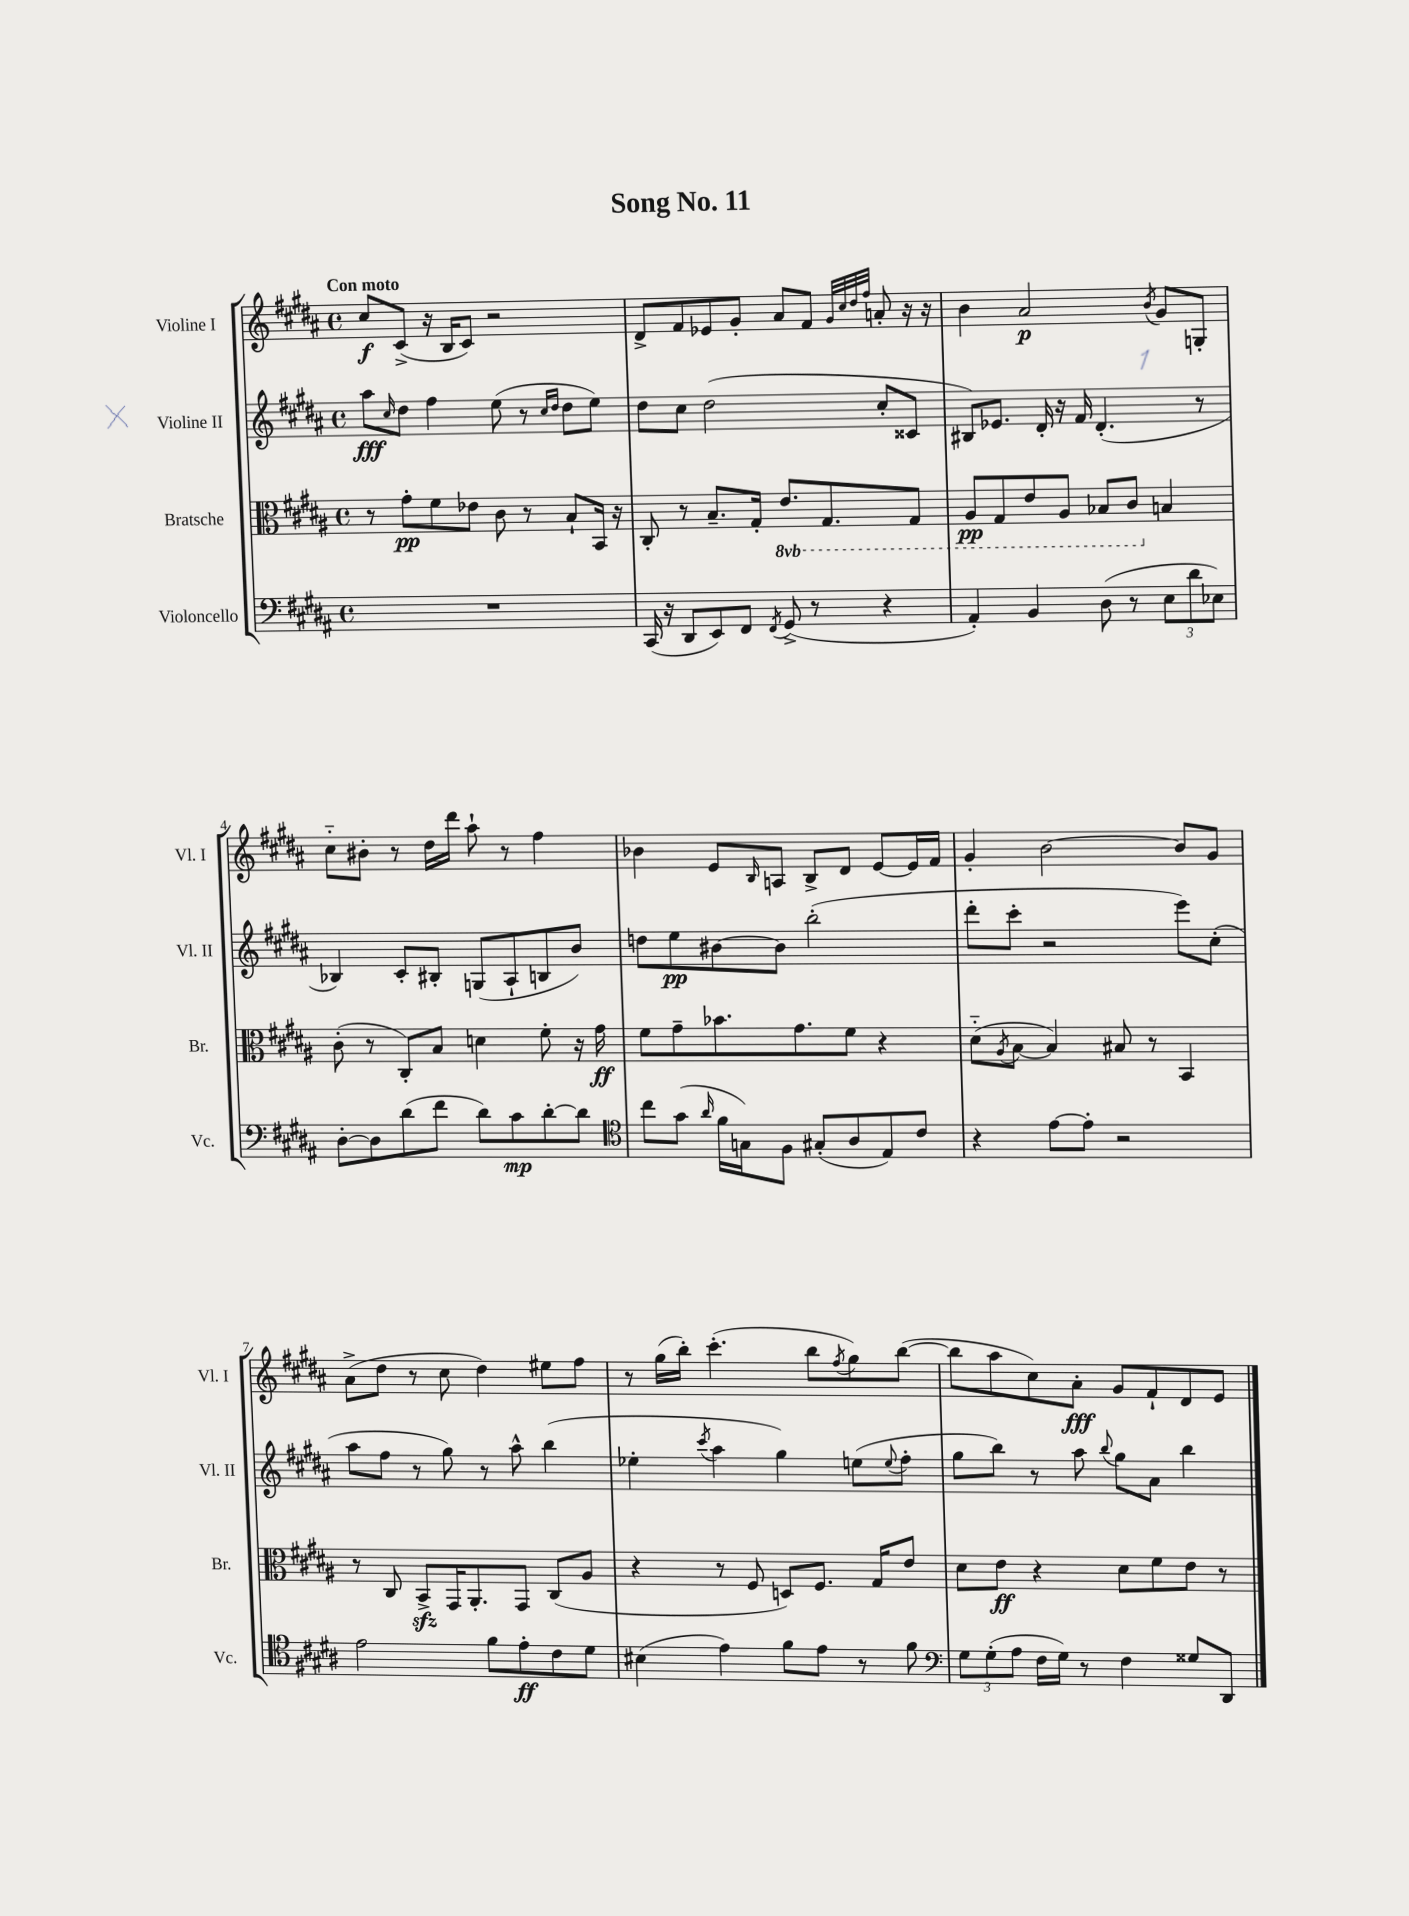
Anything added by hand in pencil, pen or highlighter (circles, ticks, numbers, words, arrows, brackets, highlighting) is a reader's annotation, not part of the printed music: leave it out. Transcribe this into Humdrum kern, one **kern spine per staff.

**kern	**dynam	**kern	**dynam	**kern	**dynam	**kern	**dynam
*part4	*part4	*part3	*part3	*part2	*part2	*part1	*part1
*staff4	*staff4	*staff3	*staff3	*staff2	*staff2	*staff1	*staff1
*I"Violoncello	*	*I"Bratsche	*	*I"Violine II	*	*I"Violine I	*
*I'Vc.	*	*I'Br.	*	*I'Vl. II	*	*I'Vl. I	*
*clefF4	*	*clefC3	*	*clefG2	*	*clefG2	*
*k[f#c#g#d#a#]	*	*k[f#c#g#d#a#]	*	*k[f#c#g#d#a#]	*	*k[f#c#g#d#a#]	*
*M4/4	*	*M4/4	*	*M4/4	*	*M4/4	*
*met(c)	*	*met(c)	*	*met(c)	*	*met(c)	*
=1	=1	=1	=1	=1	=1	=1	=1
!	!	!	!	!	!	!LO:TX:a:B:t=Con moto	!
1r	.	8r	.	8aa#\L	fff	8cc#/L	f
.	.	.	.	16qqcc#/	.	.	.
.	.	8g#'\L	pp	8dd#\J	.	(8c#^/J	.
.	.	8f#\	.	4ff#\	.	16r	.
.	.	.	.	.	.	16B/KL	.
.	.	8e-X\J	.	.	.	8c#/J)	.
.	.	8c#\	.	(8ee\	.	2r	.
.	.	8r	.	8r	.	.	.
.	.	.	.	16qqcc#/LL	.	.	.
.	.	.	.	16qqdd#/JJ	.	.	.
.	.	8B`/L	.	8dd#\L	.	.	.
.	.	16BB/Jk	.	8ee\J)	.	.	.
.	.	16r	.	.	.	.	.
=2	=2	=2	=2	=2	=2	=2	=2
(16CC#/	.	8C#'/	.	8dd#\L	.	8d#^/L	.
16r	.	.	.	.	.	.	.
8DD#/L	.	8r	.	8cc#\J	.	8f#/	.
8EE/)	.	8.B~/L	.	(2dd#\	.	8e-X/	.
8FF#/J	.	.	.	.	.	8g#'/J	.
.	.	16G#'/Jk	.	.	.	.	.
8qFF#/	.	.	.	.	.	.	.
*	*	*8ba	*	*	*	*	*
(8GG#^/	.	8.E/L	.	.	.	8a#/L	.
8r	.	.	.	.	.	8f#/J	.
.	.	8.GG#/	.	.	.	.	.
.	.	.	.	.	.	32qqg#/LLL	.
.	.	.	.	.	.	32qqcc#/	.
.	.	.	.	.	.	32qqdd#/	.
.	.	.	.	.	.	32qqff#/JJJ	.
4r	.	.	.	8cc#'/L	.	8an'/	.
.	.	8GG#/J	.	8c##X/J	.	16r	.
.	.	.	.	.	.	16r	.
=3	=3	=3	=3	=3	=3	=3	=3
4AA#'/)	.	8AA#/L	pp	8B#X/L)	.	4b\	.
.	.	8GG#/	.	8.e-X/J	.	.	.
4BB/	.	8E/	.	.	.	2a#/	p
.	.	.	.	16d#'/	.	.	.
.	.	8AA#/J	.	16r	.	.	.
.	.	.	.	16f#/	.	.	.
(8D#\	.	8BB-X/L	.	(4.d#'/	.	.	.
8r	.	8C#/J	.	.	.	.	.
.	.	.	.	.	.	8qb/	.
*	*	*X8ba	*	*	*	*	*
12E\L	.	4Bn/	.	.	.	8g#/L	.
12d#\	.	.	.	.	.	.	.
.	.	.	.	8r	.	8Gn'/J	.
12E-X\J)	.	.	.	.	.	.	.
!!LO:LB:g=z
=4	=4	=4	=4	=4	=4	=4	=4
[8D#'\L	.	(8c#'\	.	4B-X/)	.	8cc#\L	.
8D#\]	.	8r	.	.	.	8b#X'\J	.
(8d#\	.	8C#'/L)	.	8c#'/L	.	8r	.
8f#\J	.	8B/J	.	8B#X'/J	.	16dd#\LL	.
.	.	.	.	.	.	16ddd#\JJ	.
8d#\L)	.	4dn\	.	(8Gn/L	.	8aa#`\	.
8c#\	mp	.	.	8A#`/	.	8r	.
[8d#'\	.	8f#'\	.	8Bn/	.	4ff#\	.
8d#\J]	.	16r	.	8b/J)	.	.	.
.	.	16g#\	ff	.	.	.	.
=5	=5	=5	=5	=5	=5	=5	=5
*clefC4	*	*	*	*	*	*	*
8cc#\L	.	8f#\L	.	8ddn\L	.	4b-X\	.
(8g#\J	.	8g#~\	.	8ee\	pp	.	.
16qqa#/	.	.	.	.	.	.	.
16f#\LL	.	8.b-X\	.	[8b#X\	.	8e/L	.
16Gn\J)	.	.	.	.	.	.	.
.	.	.	.	.	.	16qqB/	.
8F#\J	.	.	.	8b#\J]	.	8An/J	.
.	.	8.g#\	.	.	.	.	.
(8G#X'/L	.	.	.	(2bb'\	.	8B^/L	.
8A#/	.	8f#\J	.	.	.	8d#/J	.
8E/)	.	4r	.	.	.	[8e/L	.
8c#/J	.	.	.	.	.	16e/L]	.
.	.	.	.	.	.	16f#/JJ	.
=6	=6	=6	=6	=6	=6	=6	=6
4r	.	(8d#\L	.	8ddd#'\L	.	4g#'/	.
.	.	8qA#/	.	.	.	.	.
.	.	[8B\J	.	8ccc#'\J	.	.	.
[8e\L	.	4B/])	.	2r	.	[2b\	.
8e'\J]	.	.	.	.	.	.	.
2r	.	8B#X/	.	.	.	.	.
.	.	8r	.	.	.	.	.
.	.	4BB/	.	8eee\L)	.	8b/L]	.
.	.	.	.	(8cc#'\J	.	8g#/J	.
!!LO:LB:g=z
=7	=7	=7	=7	=7	=7	=7	=7
2e\	.	8r	.	8aa#\L	.	(8a#^\L	.
.	.	8C#/	.	8ff#\J	.	8dd#\J	.
.	.	8BBzz^/L	.	8r	.	8r	.
.	.	16GG#/K	.	8gg#\)	.	8cc#\	.
.	.	8.AA#'/	.	.	.	.	.
8f#\L	.	.	.	8r	.	4dd#\)	.
8e'\	ff	8GG#/J	.	8aa#^^\	.	.	.
8c#\	.	(8C#/L	.	(4bb\	.	8ee#X\L	.
8d#\J	.	8A#/J	.	.	.	8ff#\J	.
=8	=8	=8	=8	=8	=8	=8	=8
(4B#X\	.	4r	.	4ee-X'\	.	8r	.
.	.	.	.	.	.	(16gg#\LL	.
.	.	.	.	.	.	16bb'\JJ)	.
.	.	.	.	8qccc#/	.	.	.
4e\)	.	8r	.	4aa#\	.	(4.ccc#'\	.
.	.	8F#/	.	.	.	.	.
8f#\L	.	8Dn/L)	.	4gg#\)	.	.	.
8e\J	.	8.F#/J	.	.	.	8bb\L	.
.	.	.	.	.	.	8qff#/	.
8r	.	.	.	(8een\L	.	8gg#\)	.
.	.	16G#/KL	.	.	.	.	.
.	.	.	.	8qqee/	.	.	.
8f#\	.	8e/J	.	8ff#'\J	.	([8bb\J	.
=9	=9	=9	=9	=9	=9	=9	=9
*clefF4	*	*	*	*	*	*	*
12G#\L	.	8d#\L	.	8gg#\L	.	8bb\L]	.
(12G#'\	.	.	.	.	.	.	.
.	.	8e\J	ff	8bb\J)	.	8aa#\	.
12A#\J	.	.	.	.	.	.	.
16F#\LL	.	4r	.	8r	.	8cc#\)	.
16G#\JJ)	.	.	.	.	.	.	.
8r	.	.	.	8aa#\	.	8a#'\J	fff
.	.	.	.	8qqbb/	.	.	.
4F#\	.	8d#\L	.	8gg#\L	.	8g#/L	.
.	.	8f#\	.	8a#\J	.	8f#`/	.
8G##X/L	.	8e\J	.	4bb\	.	8d#/	.
8DD#/J	.	8r	.	.	.	8e/J	.
==	==	==	==	==	==	==	==
*-	*-	*-	*-	*-	*-	*-	*-
